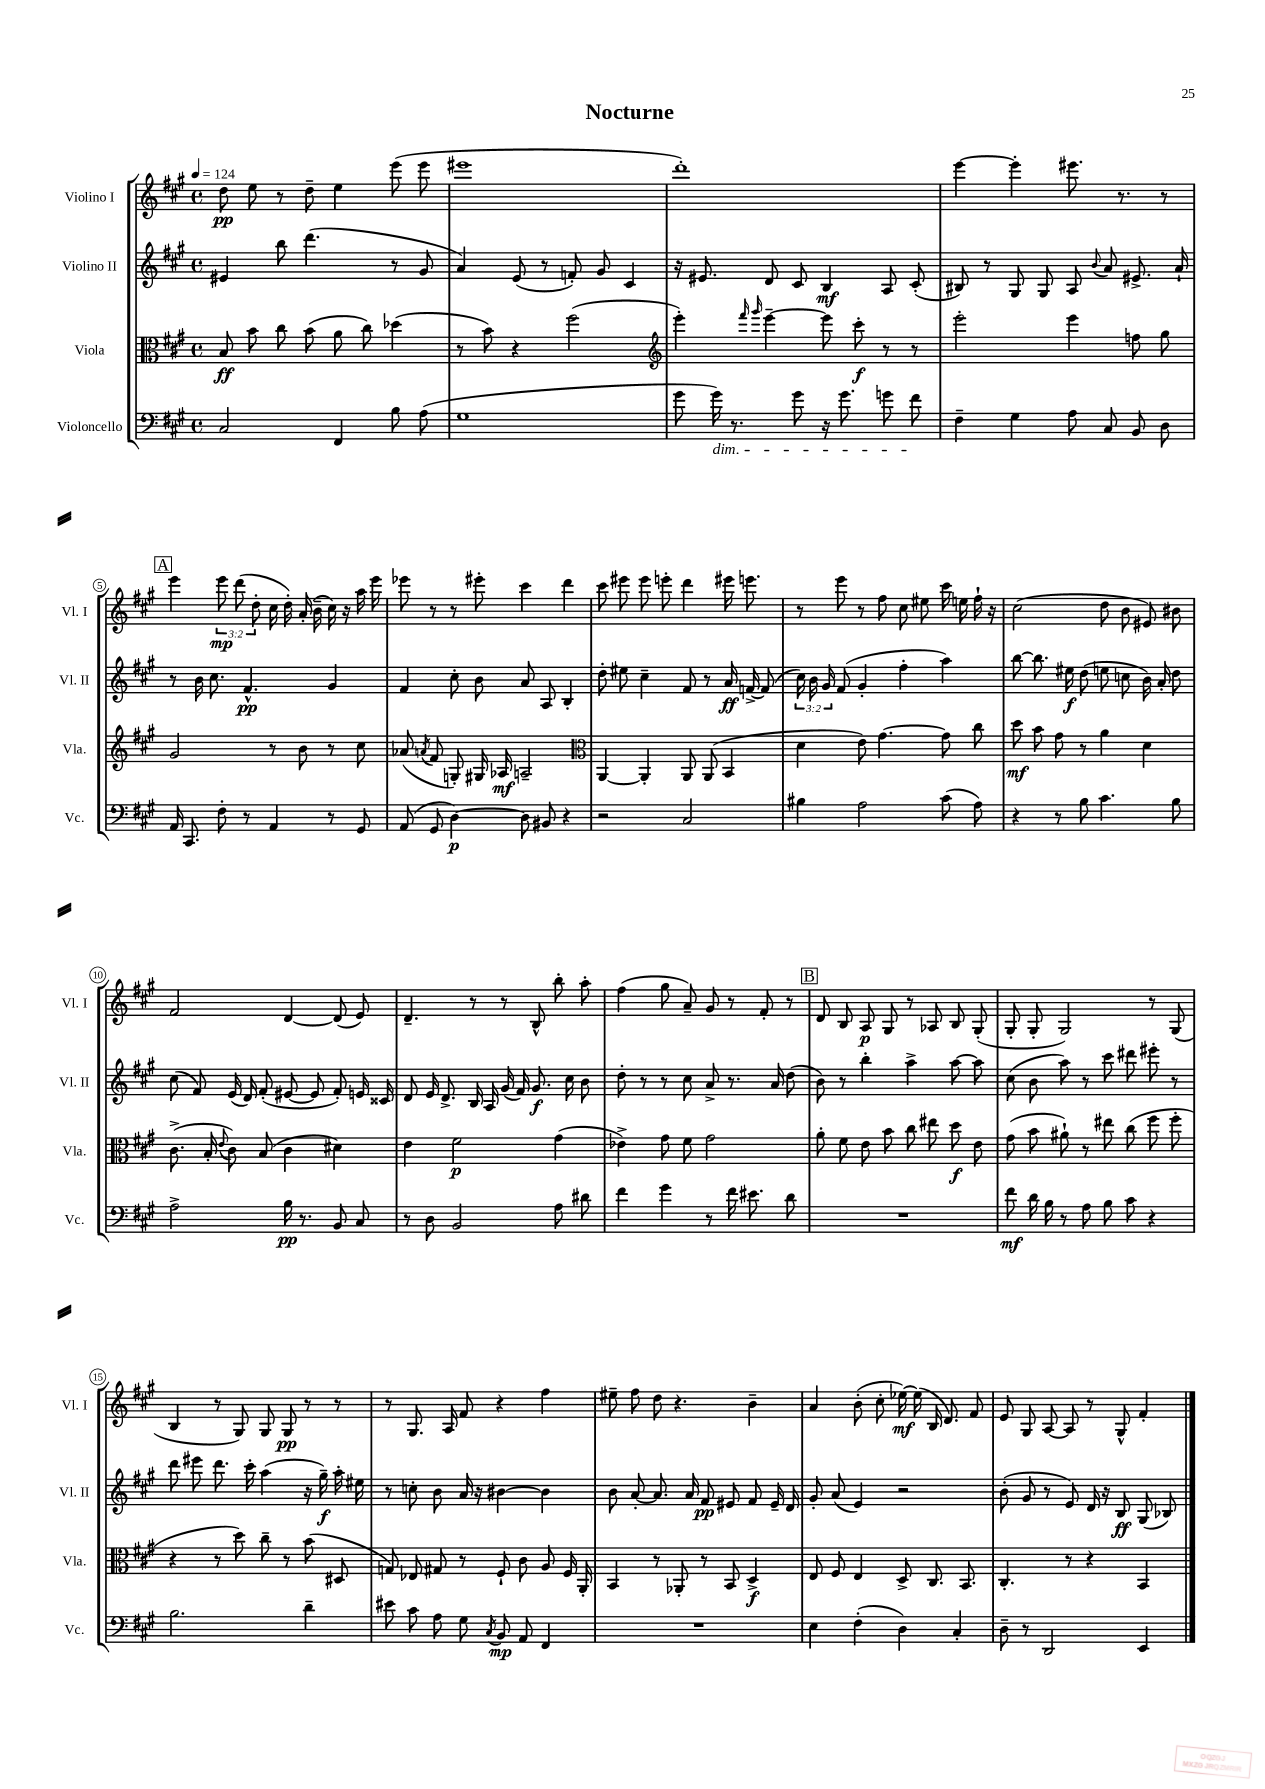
\header { title = "Nocturne" }
<<
\new StaffGroup <<
\new Staff = "s0" \with { instrumentName = "Violino I" shortInstrumentName = "Vl. I" } {
    \clef treble \key a \major \defaultTimeSignature \time 4/4 \override Staff.TupletNumber.text = #tuplet-number::calc-fraction-text \tempo 4 = 124
    \autoBeamOff d''8\pp e''8 r8 d''8-- e''4 e'''8( e'''8 |
    eis'''1 |
    d'''1-.) |
    e'''4~ e'''4-. eis'''8. r8. r8 |
    \mark \markup { \box "A" } e'''4 \tuplet 3/2 { e'''8\mp d'''8( d''8-. } cis''16 d''16-.) a'16-.( b'16-- cis''16) r16 a''16 e'''16 |
    ees'''8 r8 r8 eis'''8-. cis'''4 d'''4 |
    cis'''8 eis'''8 eis'''8 e'''8-. d'''4 eis'''16 e'''8. |
    r8 e'''8 r8 fis''8 cis''8 eis''8 cis'''16 e''16 fis''16-! r16 |
    cis''2( d''8 b'8 eis'8) bis'8 |
    fis'2 d'4~ d'8( e'8) |
    d'4.-- r8 r8 b8-^ b''8-. a''8-. |
    fis''4( gis''8 a'8--) gis'8 r8 fis'8-. r8 |
    \mark \markup { \box "B" } d'8 b8 a8\p gis8 r8 aes8 b8 gis8-.( |
    gis8-. gis8-. gis2) r8 gis8( |
    b4 r8 gis8) gis8 gis8\pp r8 r8 |
    r8 gis8. a16 fis'8 r4 fis''4 |
    eis''8-- fis''8 d''8 r4. b'4-- |
    a'4 b'8-.( cis''8-. ees''16~\mf) ees''16( b16 d'8.) fis'8 |
    e'8 gis8 a8~ a8 r8 gis8-^ fis'4-. \bar "|." |
}
\new Staff = "s1" \with { instrumentName = "Violino II" shortInstrumentName = "Vl. II" } {
    \clef treble \key a \major \defaultTimeSignature \time 4/4 \override Staff.TupletNumber.text = #tuplet-number::calc-fraction-text
    \autoBeamOff eis'4 b''8 d'''4.( r8 gis'8 |
    a'4) e'8( r8 f'8-.) gis'8 cis'4 |
    r16 eis'8. d'8 cis'8 b4\mf a8 cis'8-.( |
    bis8) r8 gis8 gis8 a8 \appoggiatura { b'8 } a'8 eis'8.-> a'16-! |
    \mark \markup { \box "A" } r8 b'16 cis''8. fis'4.-^\pp gis'4 |
    fis'4 cis''8-. b'8 a'8 a8 b4-. |
    d''8-. eis''8 cis''4-- fis'8 r8 a'16\ff f'16~-> f'8( |
    \tuplet 3/2 { cis''16) b'16 gis'16 } fis'8( gis'4-. fis''4-. a''4) |
    b''8~ b''8. eis''16\f d''8( e''8 c''8 b'16) a'16-. d''8 |
    cis''8( fis'8) e'16( d'16) fis'8-.( eis'8~ eis'8 fis'8-.) e'16 cisis'16 |
    d'8 e'16 d'8.-> b16 a16 gis'16( fis'16) gis'8.\f cis''16 b'8 |
    d''8-. r8 r8 cis''8 a'8-> r8. a'16 d''8( |
    \mark \markup { \box "B" } b'8) r8 b''4-. a''4-> a''8~ a''8 |
    cis''8( b'8 a''8) r8 cis'''8 dis'''8 eis'''8-. r8 |
    d'''8 eis'''8 d'''8. cis'''16-. a''4( r16 gis''16--\f) a''16-. eis''16 |
    r8 c''8-. b'8 a'16 r16 bis'4~ bis'4 |
    b'8 a'8~-. a'8. a'16 fis'8\pp eis'8 fis'8 eis'16-- d'16 |
    gis'8-. a'8( e'4) r2 |
    b'8-.( gis'8 r8 e'8) d'16 r16 b8\ff gis8( bes8) \bar "|." |
}
\new Staff = "s2" \with { instrumentName = "Viola" shortInstrumentName = "Vla." } {
    \clef alto \key a \major \defaultTimeSignature \time 4/4
    \autoBeamOff b8\ff b'8 cis''8 b'8( a'8 cis''8) des''4( |
    r8 b'8) r4 fis''2( |
    \clef treble e'''4-.) \grace { fis'''16 gis'''16 } e'''4~-- e'''8 cis'''8-.\f r8 r8 |
    e'''2-. e'''4 f''8 gis''8 |
    \mark \markup { \box "A" } gis'2 r8 b'8 r8 cis''8 |
    aes'8( \acciaccatura { a'8 } fis'8 g8-.) gis16 aes16\mf a2-- |
    \clef alto a,4~ a,4-. a,8 a,8( b,4 |
    d'4 e'8) gis'4.~ gis'8 cis''8 |
    d''8\mf b'8 gis'8 r8 a'4 d'4 |
    cis'8.->( b16-. \appoggiatura { e'8 } cis'8) b8( cis'4 dis'4) |
    e'4 fis'2\p gis'4( |
    ees'4->) gis'8 fis'8 gis'2 |
    \mark \markup { \box "B" } a'8-. fis'8 e'8 b'8 cis''8 eis''8 d''8\f e'8 |
    gis'8( b'8 ais'8-!) r8 eis''8 cis''8( fis''8 fis''8-. |
    r4 r8 d''8) cis''8-- r8 b'8( dis8 |
    g8) ees8 gis8 r8 fis8-! cis'8 a8 fis16 a,16-. |
    b,4 r8 aes,8-. r8 b,8 d4->\f |
    e8 fis8 e4 d8-> cis8. b,8. |
    cis4.-. r8 r4 b,4 \bar "|." |
}
\new Staff = "s3" \with { instrumentName = "Violoncello" shortInstrumentName = "Vc." } {
    \clef bass \key a \major \defaultTimeSignature \time 4/4
    \autoBeamOff cis2 fis,4 b8 a8( |
    gis1 |
    gis'8 gis'16\dim) r8. gis'8 r16 gis'8. g'8 fis'8\! |
    fis4-- gis4 a8 cis8 b,8 d8 |
    \mark \markup { \box "A" } a,16 cis,8. fis8-. r8 a,4 r8 gis,8 |
    a,8( gis,8 d4~\p) d8 bis,8 r4 |
    r2 cis2 |
    bis4 a2 cis'8( a8) |
    r4 r8 b8 cis'4. b8 |
    a2-> b16\pp r8. b,8 cis8 |
    r8 d8 b,2 a8 dis'8 |
    fis'4 gis'4 r8 fis'16 eis'8. d'8 |
    \mark \markup { \box "B" } R1 |
    fis'8\mf d'16 b16 r8 a8 b8 cis'8 r4 |
    b2. d'4-- |
    eis'8 cis'8 a8 gis8 \acciaccatura { cis8 } b,8\mp a,8 fis,4 |
    R1 |
    e4 fis4-.( d4) cis4-. |
    d8-- r8 d,2 e,4 \bar "|." |
}
>>
>>
\layout { \context { \Score \override BarNumber.stencil = #(make-stencil-circler 0.1 0.3 ly:text-interface::print) } }
